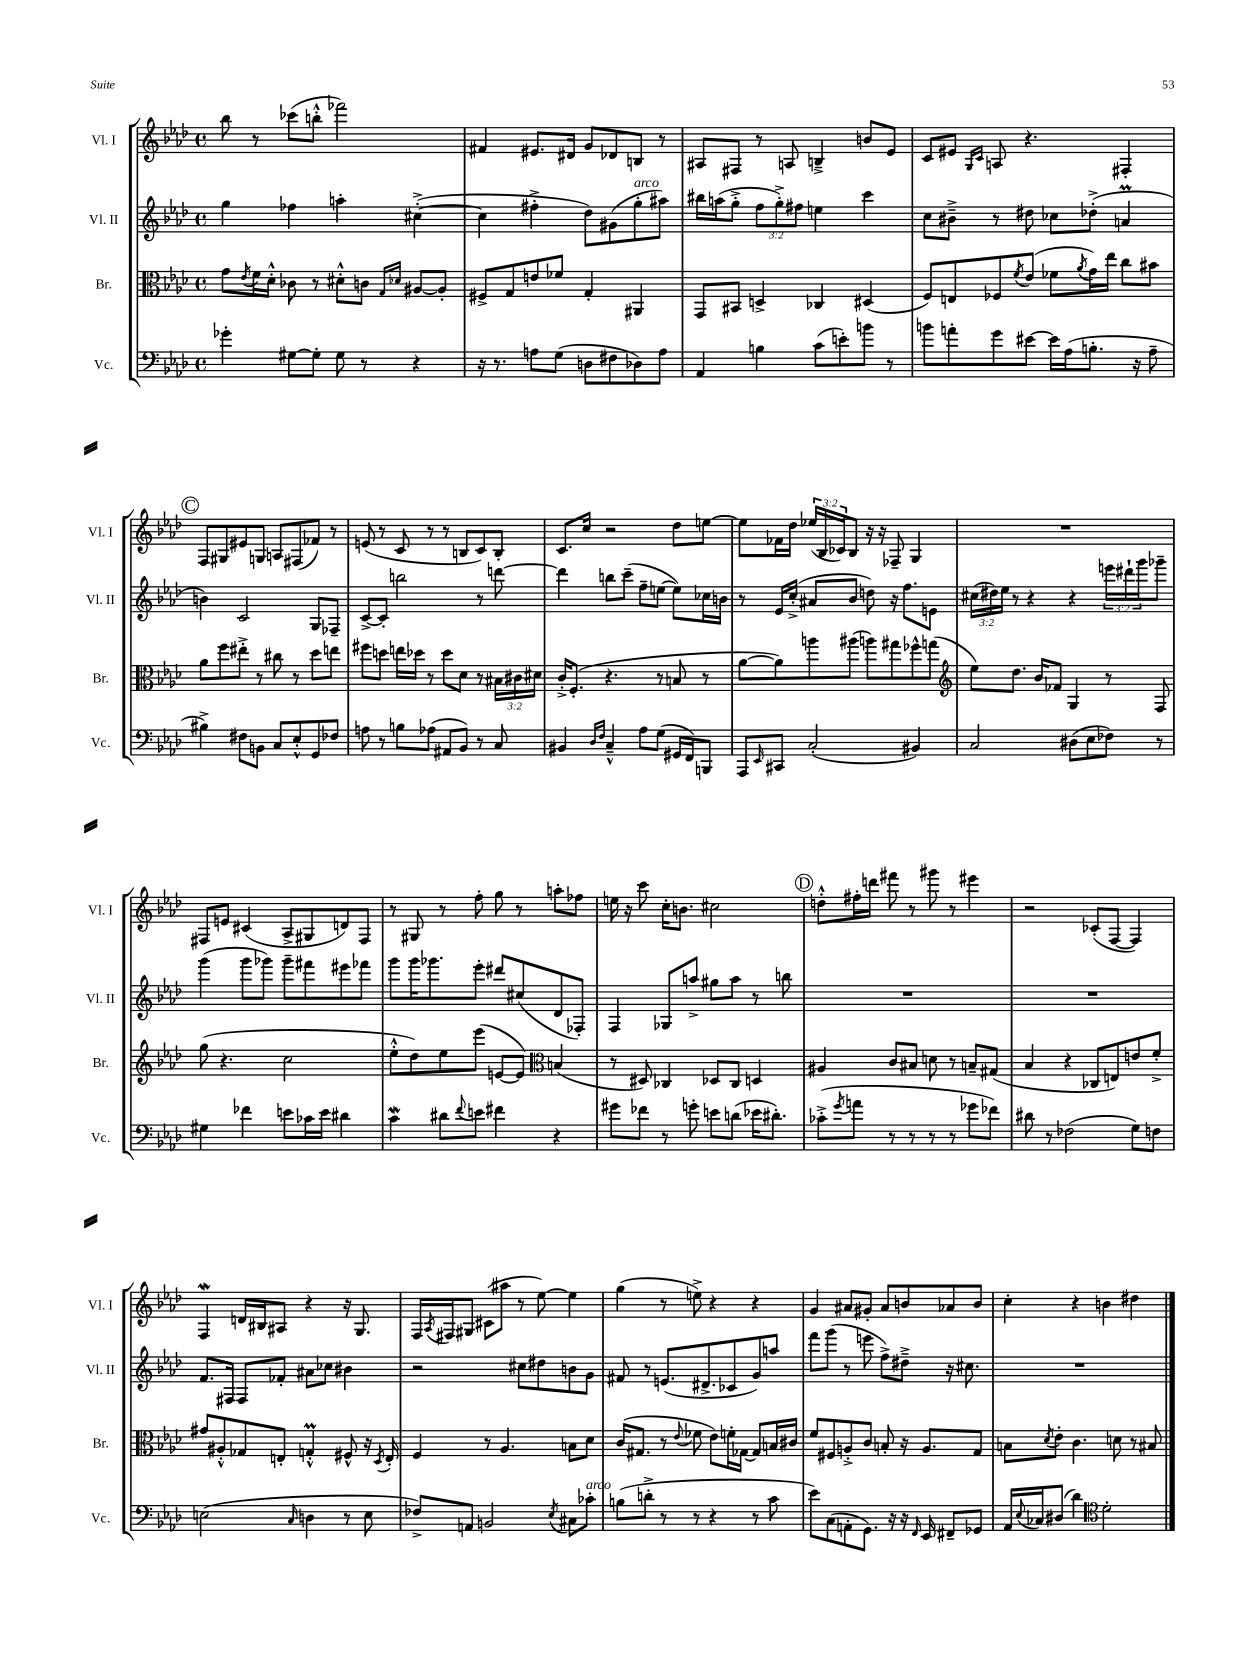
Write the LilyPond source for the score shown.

<<
\new StaffGroup <<
\new Staff = "s0" \with { instrumentName = "Vl. I" shortInstrumentName = "Vl. I" } {
    \clef treble \key aes \major \defaultTimeSignature \time 4/4 \override Staff.TupletNumber.text = #tuplet-number::calc-fraction-text
    bes''8 r8 ces'''8( b''8-.-^ fes'''2) |
    fis'4 eis'8. dis'16 g'8 des'8 b8 r8 |
    ais8 fis8 r8 a8 b4---> b'8 ees'8 |
    c'8 eis'8 \grace { g16 c'16 } a8 r4. fis4-. |
    \mark \markup { \circle "C" } f8 gis8 eis'8 g8 a8 fis8( fes'8) r8 |
    e'8( r8 c'8 r8 r8 b8 c'8) b8-. |
    c'8. c''16 r2 des''8 e''8~ |
    e''8 fes'16 des''16 \tuplet 3/2 { ees''16( bes16 ces'16) } bes8 r16 r16 fes8-- g4 |
    R1 |
    fis8 e'8 cis'4( aes8-> gis8 d'8) fis8 |
    r8 gis8 r8 f''8-. g''8 r8 a''8-. fes''8 |
    e''16 r16 c'''8 c''16-. b'8. cis''2 |
    \mark \markup { \circle "D" } d''8-.-^ fis''16-. d'''16 fis'''8 r8 gis'''8 r8 eis'''4 |
    r2 ces'8-.( f8~ f4) |
    f4\mordent d'16 bis16 ais8 r4 r16 g8. |
    f16 \acciaccatura { aes8 } fis16 gis8 cis'8( ais''8 r8 ees''8~) ees''4 |
    g''4( r8 e''8->) r4 r4 |
    g'4 ais'8 gis'8-. ais'8 b'8 aes'8 b'8 |
    c''4-. r4 b'4 dis''4 \bar "|." |
}
\new Staff = "s1" \with { instrumentName = "Vl. II" shortInstrumentName = "Vl. II" } {
    \clef treble \key aes \major \defaultTimeSignature \time 4/4 \override Staff.TupletNumber.text = #tuplet-number::calc-fraction-text
    g''4 fes''4 a''4-. cis''4~-.->( |
    cis''4 fis''4-.-> des''8) gis'8( g''8-.^\markup { \italic "arco" } ais''8) |
    bis''16 a''16( g''8-.-> \tuplet 3/2 { f''8 g''8-.->) fis''8 } e''4 c'''4 |
    c''8 bis'8---> r8 dis''8 ces''8 des''8-.->( a'4\prall |
    \mark \markup { \circle "C" } b'4) c'2 g8 fes8-- |
    c'8~-> c'8-. b''2 r8 d'''8~ |
    d'''4 b''8 c'''8--( f''8-- e''8~ e''8) ces''16 b'16 |
    r8 ees'16 c''16-.->( ais'8 bes'8 d''8) r16 f''8. e'8 |
    \tuplet 3/2 { cis''16( dis''16) ees''16 } r8 r4 r4 \tuplet 3/2 { e'''16 dis'''16-! g'''16 } ges'''8-- |
    g'''4( g'''8 ges'''8) ges'''8-- fis'''8 eis'''8 fes'''8 |
    g'''8 g'''16 ges'''8. ees'''8-. dis'''8 cis''8( des'8 fes8-.) |
    f4 ges8 a''8-> gis''8 a''8 r8 b''8 |
    \mark \markup { \circle "D" } R1 |
    R1 |
    f'8. fis16 fis8 fes'8-. ais'8 ces''8 bis'4 |
    r2 cis''8 dis''8 b'8 g'8 |
    fis'8 r8 e'8.( dis'8.-> ces'8 g'8) a''8 |
    f'''8 g'''8( r8 e'''8 f''8->) dis''8---> r16 cis''8. |
    R1 \bar "|." |
}
\new Staff = "s2" \with { instrumentName = "Br." shortInstrumentName = "Br." } {
    \clef alto \key aes \major \defaultTimeSignature \time 4/4 \override Staff.TupletNumber.text = #tuplet-number::calc-fraction-text
    g'8 \acciaccatura { ees'8 } f'16 des'16-.-^ ces'8 r8 dis'8-.-^ c'8 \grace { g16 des'16 } ais8~ ais8-. |
    fis8-> g8 e'8 fes'8 g4-. ais,4 |
    g,8 bis,8 d4-> ces4 dis4( |
    f8) e8 fes8 \acciaccatura { f'8 } ees'8( fes'8 \acciaccatura { aes'8 } g'16) ees''16 c''8 bis'8 |
    \mark \markup { \circle "C" } aes'8 f''8 eis''8-.-> r8 cis''8 r8 des''8 e''8 |
    fis''8 d''8 e''16 des''16 r8 des''8 des'8 r8 \tuplet 3/2 { bis16 cis'16 dis'16 } |
    c'16-.-> f8.-.( r4. r8 b8 r8 |
    aes'8~ aes'8) a''8 ais''8( a''8) gis''8 fes''8-^ g''8( |
    \clef treble ees''8) des''8. bes'16 fes'8 g4 r8 f8 |
    g''8( r4. c''2 |
    ees''8-.-^ des''8) ees''8 ees'''8( e'8~ e'8) \clef alto b4( |
    r8 dis8) ces4 des8 ces8 d4 |
    \mark \markup { \circle "D" } ais4 c'8 bis8 d'8 r8 b8-- gis8( |
    bes4 r4 ces8 e8) e'8 f'8-.-> |
    gis'8 ais8-.-^ ges8 e8-. g4-.-^\prall fis8-^ r16 \acciaccatura { des8 } e16-. |
    f4 r8 aes4. b8 des'8 |
    c'16( gis8. r8 \appoggiatura { ees'8 } fes'8 ees'8) f'16-. ges16~ ges8 b16 cis'16 |
    f'8 fis8 a8-.-> c'8 b8-. r16 a8. g8 |
    b8 \acciaccatura { des'8 } ees'8-. c'4. d'8 r8 bis8 \bar "|." |
}
\new Staff = "s3" \with { instrumentName = "Vc." shortInstrumentName = "Vc." } {
    \clef bass \key aes \major \defaultTimeSignature \time 4/4
    ges'4-. gis8~ gis8-. gis8 r8 r4 |
    r16 r8. a8 g8( d8 fis8 des8) a8 |
    aes,4 b4 c'8( e'8-.) b'8 r8 |
    b'8 a'8-. g'8 eis'8~ eis'16 aes16( b8.-. r16 aes8-- |
    \mark \markup { \circle "C" } bis4->) fis8 b,8 c8 ees8-.-^ g,8 fes8 |
    a8 r8 b8 aes8( ais,8 bes,8) r8 c8 |
    bis,4 \grace { des16 f16 } c4---^ aes8 g8( gis,16 f,16) b,,8 |
    aes,,8 \grace { ees,16 } cis,8 c2-.( bis,4) |
    c2 dis8( ees8 fes8) r8 |
    gis4 fes'4 e'8 ces'16 e'16 dis'4 |
    c'4\mordent dis'8 \appoggiatura { f'8 } e'8 fis'4 r4 |
    gis'8 fes'8 r8 g'8-. e'8 d'8( ees'16 dis'8.-.) |
    \mark \markup { \circle "D" } ces'8-.->( \acciaccatura { g'8 } a'8 r8 r8 r8 r8 ges'8 fes'8) |
    dis'8 r8 fes2( g8) f8 |
    e2( \grace { c16 } d4 r8 e8 |
    fes8->) a,8 b,2 \acciaccatura { ees8 } cis8 ces'8-.^\markup { \italic "arco" } |
    b8( d'8-.-> r8 r8 r4 r8 c'8 |
    ees'8) c8( a,8-. g,8.) r16 r16 \grace { f,16 } ees,16 fis,8-- ges,8 |
    aes,16 \appoggiatura { ees8 } ces16 dis8( des'4) \clef tenor des'2-. \bar "|." |
}
>>
>>
\layout { \context { \Score \remove "Bar_number_engraver" } }
